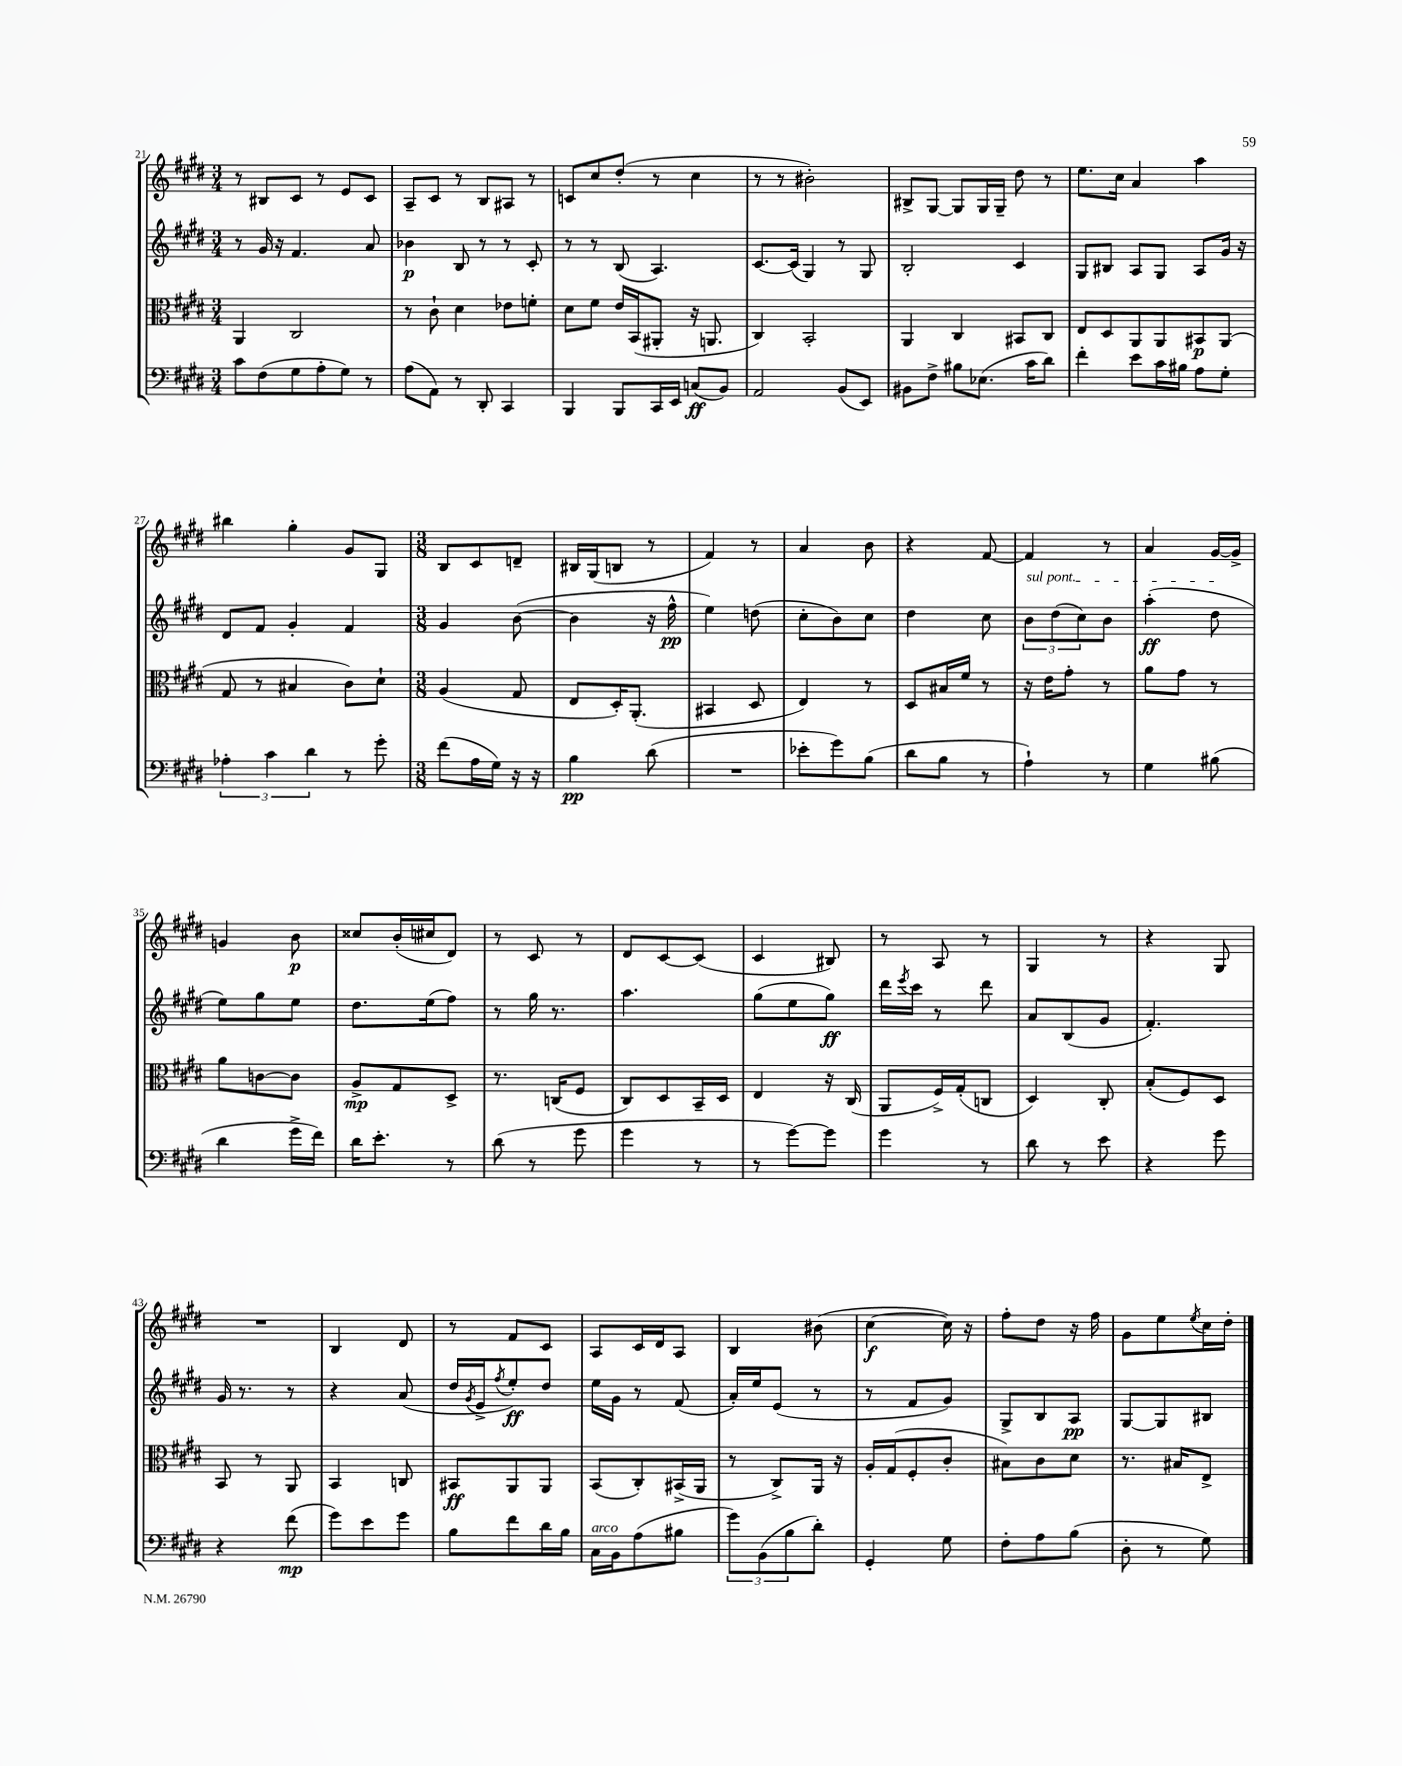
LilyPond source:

<<
\new StaffGroup <<
\new Staff = "s0" {
    \clef treble \key e \major \numericTimeSignature \time 3/4
    r8 bis8 cis'8 r8 e'8 cis'8 |
    a8-- cis'8 r8 b8 ais8 r8 |
    c'8 cis''8 dis''8-.( r8 cis''4 |
    r8 r8 bis'2-.) |
    bis8-> gis8~ gis8 gis16 gis16-- dis''8 r8 |
    e''8. cis''16 a'4 a''4 |
    bis''4 gis''4-. gis'8 gis8 |
    \numericTimeSignature \time 3/8 b8 cis'8 d'8-- |
    bis16 gis16( b8 r8 |
    fis'4) r8 |
    a'4 b'8 |
    r4 fis'8~ |
    fis'4 r8 |
    a'4 gis'16~ gis'16-> |
    g'4 b'8\p |
    cisis''8 b'16-.( cis''16 dis'8) |
    r8 cis'8 r8 |
    dis'8 cis'8~ cis'8( |
    cis'4 bis8) |
    r8 a8 r8 |
    gis4 r8 |
    r4 gis8 |
    R4. |
    b4 dis'8 |
    r8 fis'8 cis'8 |
    a8 cis'16 dis'16 a8 |
    b4 bis'8( |
    cis''4~\f cis''16) r16 |
    fis''8-. dis''8 r16 fis''16 |
    gis'8 e''8 \acciaccatura { e''8 } cis''16 dis''16-. \bar "|." |
}
\new Staff = "s1" {
    \clef treble \key e \major \numericTimeSignature \time 3/4
    r8 gis'16 r16 fis'4. a'8 |
    bes'4\p b8 r8 r8 cis'8-. |
    r8 r8 b8( a4.) |
    cis'8.~ cis'16( gis4) r8 gis8 |
    b2-. cis'4 |
    gis8 bis8 a8 gis8 a8 gis'16 r16 |
    dis'8 fis'8 gis'4-. fis'4 |
    \numericTimeSignature \time 3/8 gis'4 b'8~( |
    b'4 r16 fis''16-^\pp |
    e''4) d''8( |
    cis''8-. b'8) cis''8 |
    dis''4 cis''8 |
    \tuplet 3/2 { \once \override TextSpanner.bound-details.left.text = \markup { \italic "sul pont." } b'8\startTextSpan dis''8( cis''8) } b'8 |
    a''4-.\ff( dis''8\stopTextSpan |
    e''8) gis''8 e''8 |
    dis''8. e''16( fis''8) |
    r8 gis''16 r8. |
    a''4. |
    gis''8( e''8 gis''8\ff) |
    dis'''16 \acciaccatura { e'''8 } cis'''16 r8 dis'''8 |
    a'8 b8( gis'8 |
    fis'4.-.) |
    gis'16 r8. r8 |
    r4 a'8( |
    dis''16 \acciaccatura { gis'8 } e'16-> \acciaccatura { fis''8 } e''8-.\ff) dis''8 |
    e''16 gis'16 r8 fis'8( |
    a'16-.) e''16 e'8( r8 |
    r8 fis'8 gis'8) |
    gis8-> b8 a8\pp |
    gis8~ gis8 bis8 \bar "|." |
}
\new Staff = "s2" {
    \clef alto \key e \major \numericTimeSignature \time 3/4
    a,4 cis2 |
    r8 cis'8-! dis'4 ees'8 f'8-. |
    dis'8 fis'8 e'16 b,16( ais,8-. r16 a,8. |
    cis4) b,2-. |
    a,4 cis4 bis,8 cis8 |
    e8 dis8 a,8 a,8 bis,8\p a,8( |
    gis8 r8 bis4 cis'8) dis'8-! |
    \numericTimeSignature \time 3/8 a4( gis8 |
    e8 dis16-.) a,8.-.( |
    bis,4 dis8 |
    e4) r8 |
    dis8 bis16 fis'16 r8 |
    r16 e'16 gis'8-. r8 |
    a'8 gis'8 r8 |
    a'8 c'8~ c'8 |
    a8->\mp gis8 dis8-> |
    r8. c16( fis8 |
    cis8) dis8 b,16-- dis16 |
    e4 r16 cis16( |
    a,8 fis16->) gis16-.( c8 |
    dis4) cis8-. |
    b8-.( fis8) dis8 |
    b,8 r8 a,8 |
    b,4 c8 |
    bis,8\ff a,8 a,8 |
    b,8( cis8-.) bis,16->( a,16 |
    r8 cis8->) a,16 r16 |
    a16-. gis16( fis8-. cis'8-. |
    bis8) cis'8 dis'8 |
    r8. bis16 e8-> \bar "|." |
}
\new Staff = "s3" {
    \clef bass \key e \major \numericTimeSignature \time 3/4
    cis'8 fis8( gis8 a8-. gis8) r8 |
    a8( a,8) r8 dis,8-. cis,4 |
    b,,4 b,,8 cis,16 e,16 c8\ff( b,8) |
    a,2 b,8( e,8) |
    bis,8 fis8-> bis8 ees8.( cis'16 dis'8) |
    fis'4-. e'8 cis'16 bis16 a8 gis8-. |
    \tuplet 3/2 { aes4-. cis'4 dis'4 } r8 gis'8-. |
    \numericTimeSignature \time 3/8 fis'8( a16 gis16) r16 r16 |
    b4\pp dis'8( |
    R4. |
    ees'8-. gis'8) b8( |
    dis'8 b8 r8 |
    a4-!) r8 |
    gis4 bis8( |
    dis'4 gis'16-> fis'16) |
    dis'16 e'8.-. r8 |
    dis'8( r8 gis'8 |
    gis'4 r8 |
    r8 gis'8~) gis'8 |
    gis'4 r8 |
    dis'8 r8 e'8 |
    r4 gis'8 |
    r4 fis'8\mp( |
    gis'8) e'8 gis'8 |
    b8 fis'8 dis'16 b16 |
    cis16^\markup { \italic "arco" } b,16 a8( bis8 |
    \tuplet 3/2 { gis'8) b,8( b8 } dis'8-.) |
    gis,4-. gis8 |
    fis8-. a8 b8( |
    dis8-. r8 gis8) \bar "|." |
}
>>
>>
\layout { \context { \Score currentBarNumber = #21 } }
